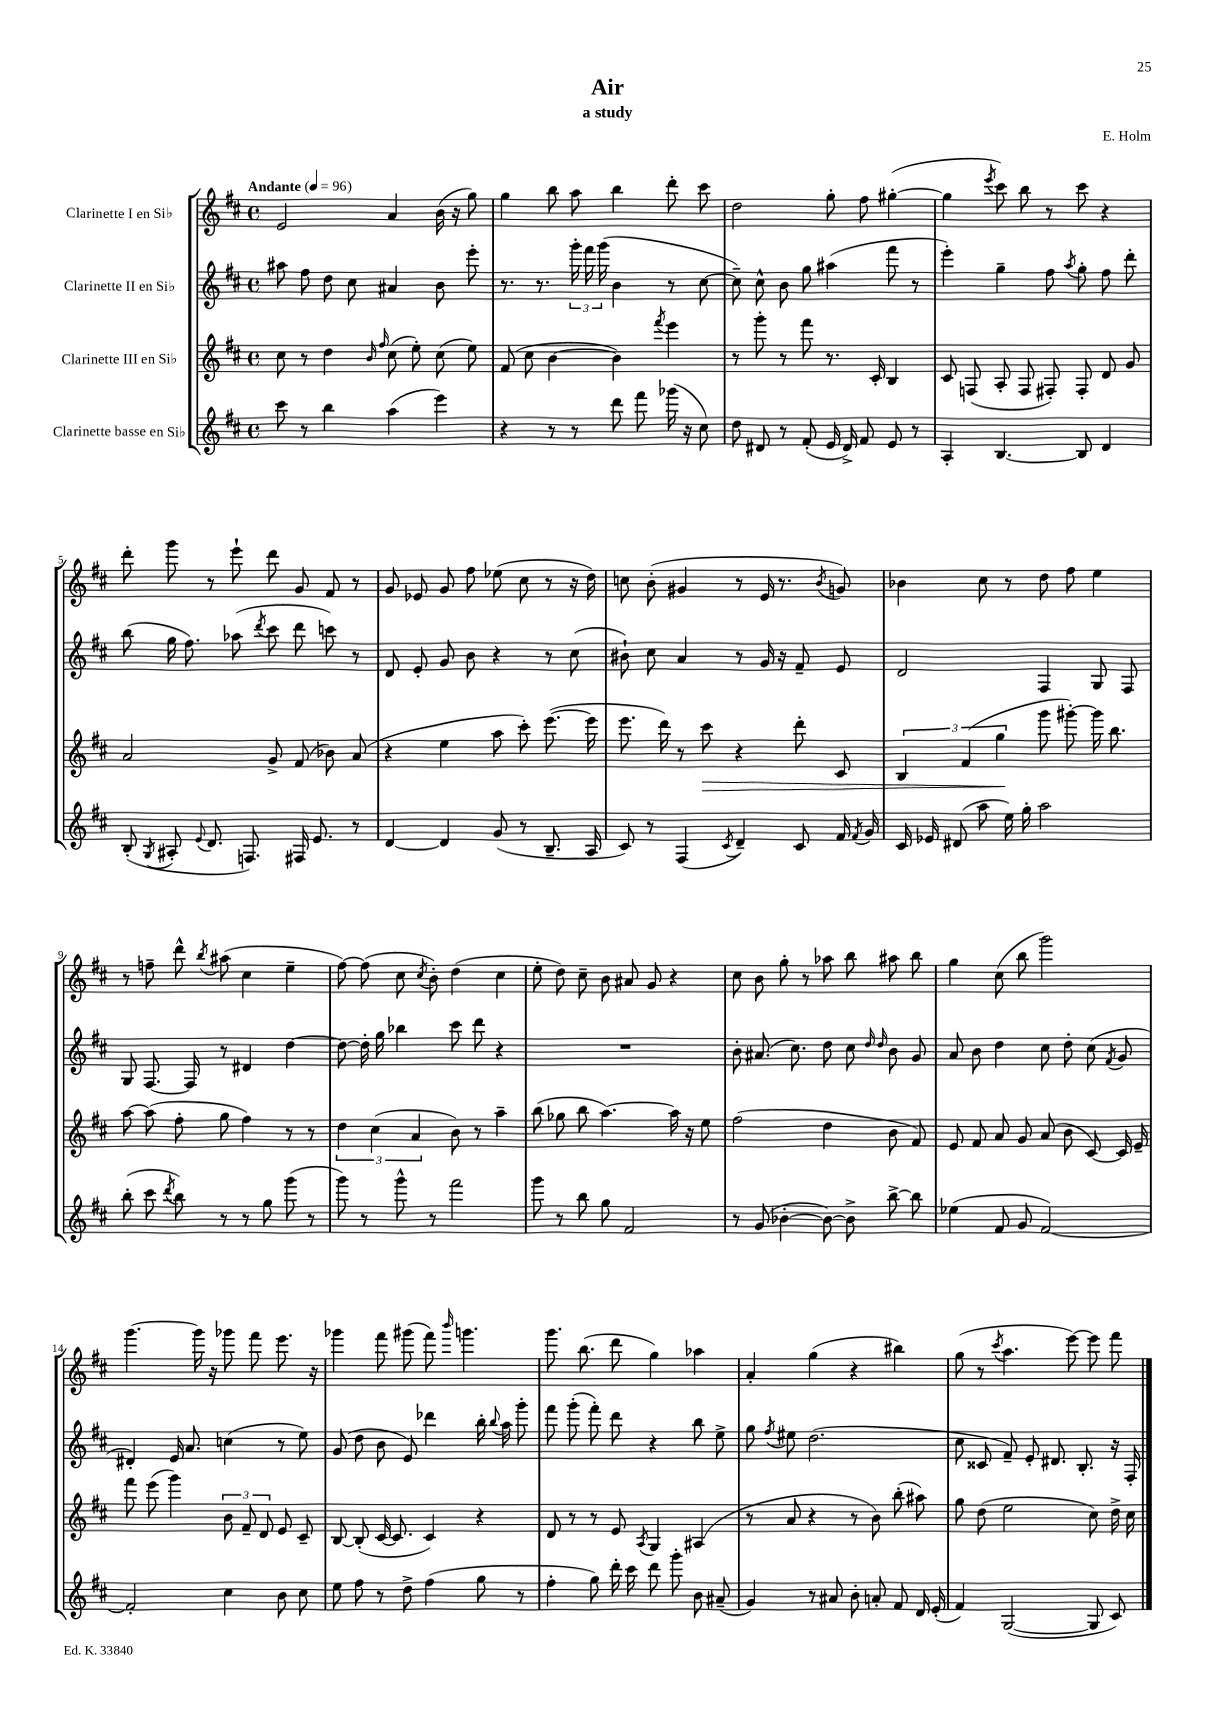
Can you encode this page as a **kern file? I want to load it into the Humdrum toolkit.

**kern	**kern	**dynam	**kern	**kern
*part4	*part3	*part3	*part2	*part1
*staff4	*staff3	*staff3	*staff2	*staff1
*I"Clarinette basse en Si♭	*I"Clarinette III en Si♭	*	*I"Clarinette II en Si♭	*I"Clarinette I en Si♭
*clefG2	*clefG2	*	*clefG2	*clefG2
*k[f#c#]	*k[f#c#]	*	*k[f#c#]	*k[f#c#]
*M4/4	*M4/4	*	*M4/4	*M4/4
*met(c)	*met(c)	*	*met(c)	*met(c)
*MM96	*MM96	*	*MM96	*MM96
=1	=1	=1	=1	=1
!	!	!	!	!LO:TX:a:B:t=Andante
8ccc#\	8cc#\	.	8aa#X\	2e/
8r	8r	.	8ff#\	.
4bb\	4dd\	.	8dd\	.
.	.	.	8cc#\	.
.	16qqb/	.	.	.
.	16qqff#/	.	.	.
(4aa\	(8cc#\	.	4a#X/	4a/
.	8ee'\)	.	.	.
4eee\)	(8cc#\	.	8b\	(16b\
.	.	.	.	16r
.	8ee\)	.	8eee'\	8gg\)
=2	=2	=2	=2	=2
4r	(8f#/	.	8.r	4gg\
.	8cc#\	.	.	.
.	.	.	8.r	.
8r	[4b\	.	.	8bb\
8r	.	.	24ggg'\	8aa\
.	.	.	24fff#\	.
.	.	.	(24ggg\	.
8ddd\	4b\])	.	4b\	4bb\
8fff#\	.	.	.	.
.	8qfff#/	.	.	.
(16ggg-X\	4eee\	.	8r	8ddd'\
16r	.	.	.	.
8cc#\)	.	.	[8cc#\	8ccc#\
=3	=3	=3	=3	=3
8dd\	8r	.	8cc#~\])	2dd\
8d#X/	8ggg'\	.	8cc#^^\	.
8r	8r	.	8b\	.
(8f#'/	8fff#\	.	8gg\	.
16e/	8.r	.	(4aa#X\	8gg'\
16d#^/)	.	.	.	.
8f#/	.	.	.	8ff#\
.	16c#'/	.	.	.
8e/	4B/	.	8fff#\	([4gg#X'\
8r	.	.	8r	.
=4	=4	=4	=4	=4
4A'/	8c#/	.	4eee'\)	4gg#\]
.	(8Fn/	.	.	.
.	.	.	.	8qeee/
[4.B/	8A'/	.	4gg~\	8ccc#\)
.	8F/	.	.	8bb\
.	8F#X'/)	.	8ff#\	8r
.	.	.	8qaa/	.
8B/]	8F#'/	.	8gg'\	8ccc#\
4d/	8d/	.	8ff#\	4r
.	8g/	.	8ddd'\	.
!!LO:LB:g=z
=5	=5	=5	=5	=5
(8B'/	2a/	.	(8bb\	8ddd'\
8qG/	.	.	.	.
8A#X'/	.	.	16gg\	8ggg\
.	.	.	8.ff#\)	.
8qqe/	.	.	.	.
8.d/	.	.	.	8r
.	.	.	(8aa-X\	8eee`\
8.Fn/)	.	.	.	.
.	.	.	8qddd/	.
.	8g^/	.	8ccc#\	8ddd\
16F#X/	(8f#/	.	8ddd\	8g/
8.e/	.	.	.	.
.	8b-X\)	.	8cccn\)	8f#/
8r	(8a/	.	8r	8r
=6	=6	=6	=6	=6
[4d/	4r	.	8d/	8g/
.	.	.	8e'/	8e-X/
4d/]	4ee\	.	8g/	8g/
.	.	.	8b\	8ff#\
(8g/	8aa\	.	4r	(8ee-X\
8r	8ccc#'\)	.	.	8cc#\
8.B~/	([8.eee\	.	8r	8r
.	.	.	(8cc#\	16r
16A/	16eee\]	.	.	16dd\)
=7	=7	=7	=7	=7
8c#/)	8.eee\	.	8b#X`\)	8ccn\
8r	.	.	8cc#\	(8b'\
.	16ddd\)	.	.	.
(4F#/	8r	.	4a/	4g#X/
!	!	!LO:HP:b	!	!
.	8ccc#\	>	.	.
8qc#/	.	.	.	.
4d~/)	4r	.	8r	8r
.	.	.	16g/	16e/
.	.	.	16r	8.r
8c#/	8ddd'\	.	8f#~/	.
.	.	.	.	8qb/
16f#/	8c#/	.	8e/	8gn/)
8qf#/	.	.	.	.
16g/	.	.	.	.
=8	=8	=8	=8	=8
16c#/	6B/	.	2d/	4b-X\
16e-X/	.	.	.	.
(8d#X/	.	.	.	.
.	(6f#/	.	.	.
8aa\	.	.	.	8cc#\
.	6gg\	.	.	.
16ee\)	.	.	.	8r
16gg'\	.	.	.	.
2aa\	8ggg\	]	4F#/	8dd\
.	[8ggg#X'\)	.	.	8ff#\
.	16ggg#\]	.	8G/	4ee\
.	8.bb\	.	.	.
.	.	.	8F#/	.
!!LO:LB:g=z
=9	=9	=9	=9	=9
(8bb'\	[8aa\	.	8G/	8r
8ccc#\	(8aa\]	.	[8.F#/	8ffn~\
8qddd/	.	.	.	.
8bb\)	8ff#'\	.	.	8ddd^^\
.	.	.	16F#/]	.
.	.	.	.	8qbb/
8r	8gg\	.	8r	(8aa#X\
8r	4ff#\)	.	4d#X/	4cc#\
8gg\	.	.	.	.
(8ggg\	8r	.	[4dd\	4ee~\
8r	8r	.	.	.
=10	=10	=10	=10	=10
8ggg\)	6dd\	.	8dd\_	[8ff#\)
8r	.	.	16dd'\]	(8ff#\]
.	(6cc#\	.	.	.
.	.	.	16gg\	.
8ggg^^\	.	.	4bb-X\	8cc#\
.	6a/	.	.	.
.	.	.	.	8qcc#/
8r	.	.	.	8b'\)
2fff#\	8b\)	.	8ccc#\	(4dd\
.	8r	.	8ddd\	.
.	4aa~\	.	4r	4cc#\
=11	=11	=11	=11	=11
8ggg\	(8bb\	.	1r	8ee'\
8r	8gg-X\	.	.	8dd\)
8bb\	8bb\	.	.	8cc#~\
8gg\	[4.aa\)	.	.	8b\
2f#/	.	.	.	8a#X/
.	.	.	.	8g/
.	16aa\]	.	.	4r
.	16r	.	.	.
.	8ee\	.	.	.
=12	=12	=12	=12	=12
8r	(2ff#\	.	8b'\	8cc#\
(8g/	.	.	(8.a#X/	8b\
[4b-X'\	.	.	.	8gg'\
.	.	.	8.cc#\)	.
.	.	.	.	8r
8b-\_)	4dd\	.	8dd\	8aa-X\
8b-^\]	.	.	8cc#\	8bb\
.	.	.	16qqdd/	.
.	.	.	16qqdd/	.
[8bb^\	8b\	.	8b\	8aa#X\
8bb\]	8f#/)	.	8g/	8bb\
=13	=13	=13	=13	=13
(4ee-X\	8e/	.	8a/	4gg\
.	8f#/	.	8b\	.
8f#/	8a/	.	4dd\	(8cc#\
8g/	8g/	.	.	8bb\
[2f#/)	(8a/	.	8cc#\	2ggg\)
.	8b\	.	8dd'\	.
.	[8c#/)	.	(8cc#\	.
.	.	.	8qf#/	.
.	16c#/]	.	8g/	.
.	16e~/	.	.	.
!!LO:LB:g=z
=14	=14	=14	=14	=14
2f#'/]	8fff#\	.	4d#X'/)	[4.ggg\
.	(8eee\	.	.	.
.	4ggg\)	.	16e/	.
.	.	.	8.a/	.
.	.	.	.	16ggg\]
.	.	.	.	16r
4cc#\	12b\	.	(4ccn\	8ggg-X\
.	12f#~/	.	.	.
.	.	.	.	8fff#\
.	12d/	.	.	.
8b\	8e/	.	8r	8.eee\
8cc#\	8c#~/	.	8ee\)	.
.	.	.	.	16r
=15	=15	=15	=15	=15
8ee\	[8B/	.	(8g/	4ggg-X\
8ff#\	(8B'/]	.	8dd\	.
8r	[16c#/	.	8b\	8fff#\
.	8.c#/]	.	.	.
8dd^\	.	.	8e/)	(8ggg#X\
(4ff#\	4c#/)	.	4ddd-X\	8fff#\)
.	.	.	.	16qqbbb/
.	.	.	.	4.gggn\
8gg\	4r	.	16bb'\	.
.	.	.	8qqbb/	.
.	.	.	16aa\	.
8r	.	.	8ggg'\	.
=16	=16	=16	=16	=16
4ff#'\	8d/	.	8fff#\	8.ggg\
.	8r	.	(8ggg'\	.
.	.	.	.	(8.bb\
8gg\)	8r	.	8fff#'\)	.
16ddd'\	8e/	.	8ddd\	8ddd\
16ccc#\	.	.	.	.
.	8qA/	.	.	.
8ddd\	4G/	.	4r	4gg\)
8ggg'\	.	.	.	.
8b\	(4A#X/	.	8bb\	4aa-X\
(8a#X~/	.	.	8ee^\	.
=17	=17	=17	=17	=17
4g/)	8r	.	8gg\	4a'/
.	.	.	8qff#/	.
.	8a/	.	8ee#X\	.
8r	4r	.	(2.dd\	(4gg\
8a#X/	.	.	.	.
8b'\	8r	.	.	4r
8an'/	8b\)	.	.	.
8f#/	(8bb'\	.	.	4bb#X\)
16d/	8aa#X\)	.	.	.
(16e'/	.	.	.	.
=18	=18	=18	=18	=18
4f#/)	8gg\	.	8cc#\	(8gg\
.	(8dd\	.	8c##X/	8r
.	.	.	.	8qccc#/
([2G/	2ee\	.	8f#~/)	4.aa\
.	.	.	8e'/	.
.	.	.	8.d#X/	.
.	.	.	.	[8eee\)
.	.	.	8.B'/	.
8G/]	8cc#\)	.	.	8eee\]
8c#/)	16dd^\	.	16r	8fff#\
.	16cc#\	.	16F#'/	.
==	==	==	==	==
*-	*-	*-	*-	*-
